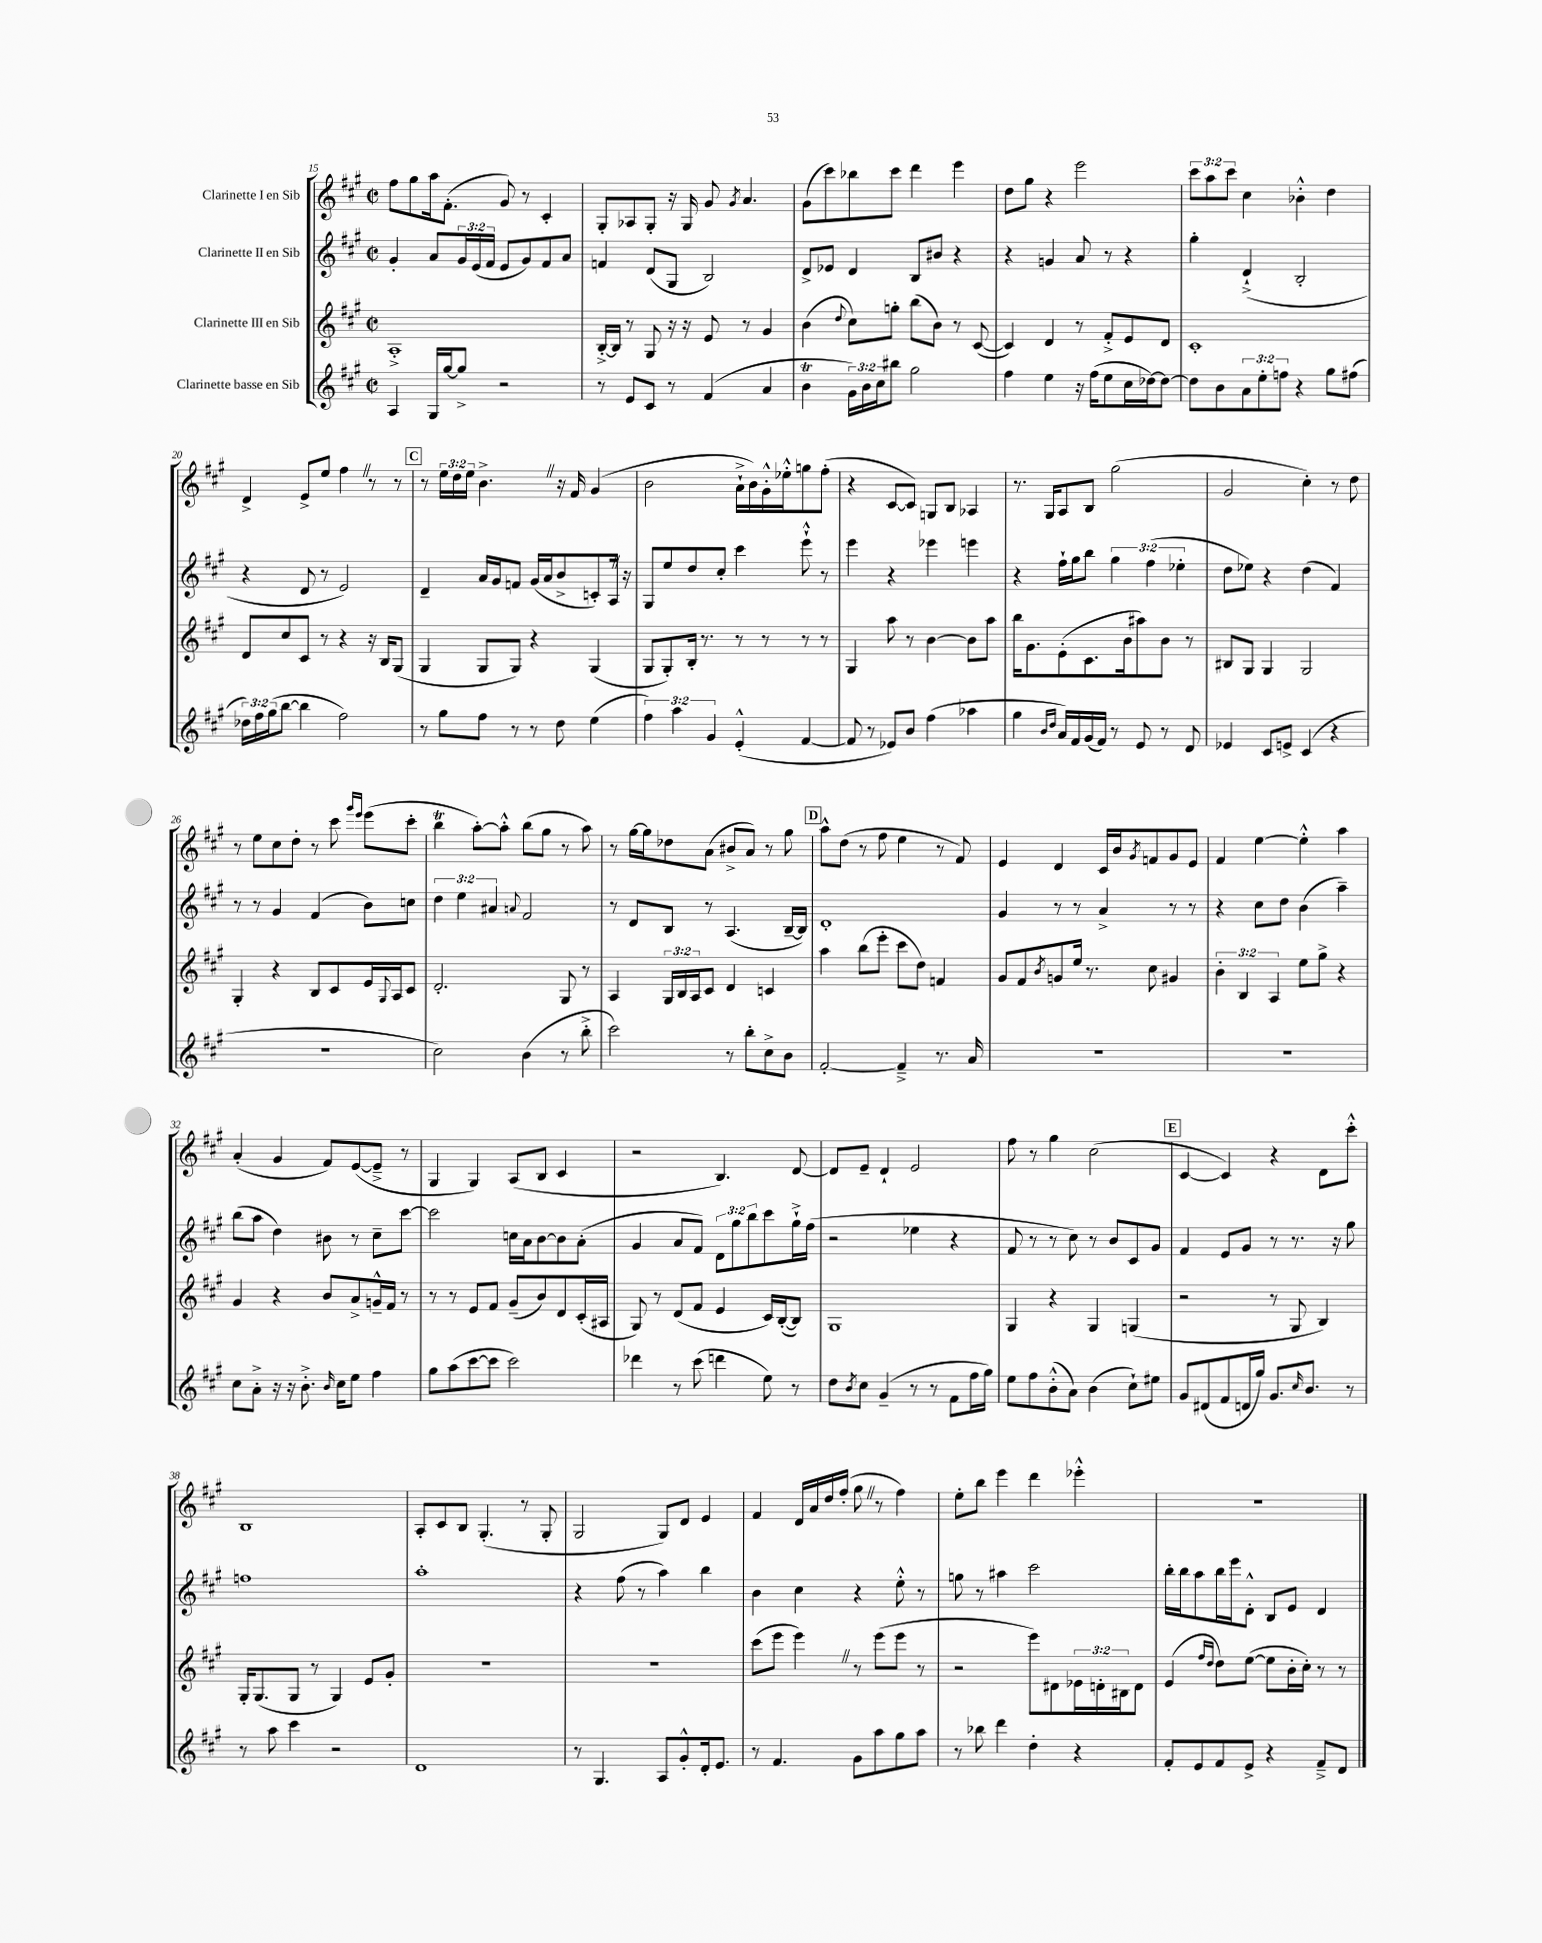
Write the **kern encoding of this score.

**kern	**kern	**kern	**kern
*staff4	*staff3	*staff2	*staff1
*clefG2	*clefG2	*clefG2	*clefG2
*k[f#c#g#]	*k[f#c#g#]	*k[f#c#g#]	*k[f#c#g#]
*M2/2	*M2/2	*M2/2	*M2/2
*met(c|)	*met(c|)	*met(c|)	*met(c|)
4A	1A'^	4g#'	8ff#
.	.	.	8gg#
16G#	.	8a	16aa
[16gg#	.	.	(8.f#'
8gg#^]	.	24g#	.
.	.	(24e	.
.	.	24f#	.
2r	.	8e	8g#)
.	.	8g#)	8r
.	.	8f#	4c#'
.	.	8a	.
=	=	=	=
8r	[16B'^	4f	8G#'
.	16B]	.	.
8e	8r	.	8A-
8c#	8G#	(8d	8G#'
8r	16r	8G#	16r
.	16r	.	16G#
(4f#	8e	2B)	8g#
.	.	.	8qg#
.	8r	.	4.a
4a	4g#	.	.
=	=	=	=
4b	(4b	8d^	(8g#
.	.	8e-	8ccc#)
.	8qqdd	.	.
24g#)	8cc#)	4d	8bb-
24b	.	.	.
24cc#	.	.	.
8bb#	8gg'	.	8ccc#
2gg#	(8bb	8B	4ddd
.	8b)	8b#	.
.	8r	4r	4eee
.	([8c#	.	.
=	=	=	=
4ff#	4c#])	4r	8dd
.	.	.	8gg#
4ee	4d	4g	4r
16r	8r	8a	2eee
(16ff#	.	.	.
8ee	8f#'^	8r	.
16cc#	8e	4r	.
[16dd-)	.	.	.
8dd-_	8d	.	.
=	=	=	=
8dd-]	1c#'	4gg#'	12ccc#
.	.	.	12aa
8b	.	.	.
.	.	.	12ccc#
12a	.	(4d`^	4cc#
12ee'	.	.	.
12ff	.	.	.
4r	.	2B'	4b-'^^
8gg#	.	.	4dd
(8ff#	.	.	.
=	=	=	=
24dd-)	8d	4r	4d^
24ff#	.	.	.
(24gg#	.	.	.
[8bb	8cc#	.	.
4bb]	8c#	8d	8e^
.	8r	8r	8ee
2ff#)	4r	2e)	4ff#
.	16r	.	8r
.	16B	.	.
.	(8G#	.	8r
=	=	=	=
8r	4G#	4d~	8r
8gg#	.	.	24ee
.	.	.	24dd
.	.	.	24ee
8ff#	8G#	16a	4.b^
.	.	16g#	.
8r	8G#)	8f	.
8r	4r	(16g#	.
.	.	16a	.
8dd	.	8b^	16r
.	.	.	16f#
(4ee	(4G#	8c')	(4g#
.	.	16A	.
.	.	16r	.
=	=	=	=
6ff#)	8G#	8G#	2b
.	8G#')	8ee	.
6aa	.	.	.
.	16B'	8dd	.
.	8.r	.	.
6g#	.	.	.
.	.	8cc#'	.
(4e'^^	8r	4ccc#	16a`^
.	.	.	16b)
.	8r	.	16g#'^^
.	.	.	16ee-'^^
[4f#	8r	8eee`^^	8gg
.	8r	8r	(8ff#'
=	=	=	=
8f#]	4G#	4eee	4r
8r	.	.	.
8e-)	8aa	4r	[8c#
8b	8r	.	8c#])
(4ff#	[4b	4eee-	8G
.	.	.	8B
4aa-	8b]	4eee	4A-
.	8aa	.	.
=	=	=	=
4gg#	16bb	4r	8.r
.	8.g#	.	.
.	.	.	16G#
16qqb	.	.	.
16qqdd	.	.	.
16a)	(8e'	16ff#`	8A
16f#	.	16gg#	.
(16g#	8.c#	8bb	8B
16f#)	.	.	.
8r	.	6gg#	(2gg#
.	16b	.	.
8e	8aa#)	.	.
.	.	(6ff#	.
8r	8b	.	.
.	.	6ee-'	.
8d	8r	.	.
=	=	=	=
4e-	8B#	8dd	2g#
.	8G#	8ee-)	.
8c#	4G#	4r	.
8e^	.	.	.
(4c#	2G#	(4dd	4cc#')
4r	.	4f#)	8r
.	.	.	8dd
=	=	=	=
1r	4G#'	8r	8r
.	.	8r	8ee
.	4r	4g#	8cc#
.	.	.	8dd'
.	8B	(4f#	8r
.	8c#	.	8ccc#
.	.	.	16qqggg#
.	.	.	16qqeee
.	16e	8b)	(8eee
.	8qqG#	.	.
.	16A	.	.
.	8c#	8cc	8ccc#'
=	=	=	=
2cc#)	2.d'	6dd	4bb
.	.	6ee	.
.	.	.	[8aa')
.	.	6a#	.
.	.	.	8aa'^^]
.	.	8qqa	.
(4b	.	2f#	(8bb
.	.	.	8gg#
8r	8G#	.	8r
8bb'^	8r	.	8aa)
=	=	=	=
2ccc#)	4A	8r	8r
.	.	8d	[16gg#
.	.	.	16gg#]
.	24G#	8B	8dd-
.	24B	.	.
.	24A	.	.
.	8c#	8r	(8a
8r	4d	(4.A	8b#^
8bb'	.	.	8a)
8cc#^	4c	.	8r
8b	.	[16B~	8gg#
.	.	16B])	.
=	=	=	=
[2f#'	4aa	1d'	8aa^^
.	.	.	(8dd
.	(8bb	.	8r
.	8eee'	.	8ff#
4f#~^]	8ccc#	.	4ee
.	8dd)	.	.
8.r	4f	.	8r
.	.	.	8f#)
16a	.	.	.
=	=	=	=
1r	8g#	4g#	4e
.	8f#	.	.
.	8qb	.	.
.	8g	8r	4d
.	16ee	8r	.
.	8.r	.	.
.	.	4a^	16c#
.	.	.	16b
.	.	.	8qg#
.	8cc#	.	8f
.	4g#	8r	8g#
.	.	8r	8e
=	=	=	=
1r	6b'	4r	4f#
.	6B	.	.
.	.	8cc#	[4ee
.	6A	.	.
.	.	8dd	.
.	8ee	(4b	4ee'^^]
.	8gg#^	.	.
.	4r	4aa~)	4aa
=	=	=	=
8cc#	4g#	(8bb	(4a'
8a'^	.	8aa	.
16r	4r	4dd)	4g#
16r	.	.	.
8.b'^	.	.	.
.	8b	8b#	8f#)
16qqb	.	.	.
16cc#	.	.	.
8ee	8a^	8r	([8e
4ff#	16g~^^	8cc#~	8e~^]
.	16f#	.	.
.	8r	[8ccc#	8r
=	=	=	=
8gg#	8r	2ccc#]	4G#
(8aa	8r	.	.
[8ccc#	8e	.	4G#)
8ccc#]	8f#	.	.
2ccc#)	(8g#~	16cc	(8A
.	.	16a	.
.	8b)	[8b	8B
.	8d	8b]	4c#
.	(16c#'	(8a'	.
.	16A#	.	.
=	=	=	=
4ddd-	8G#)	4g#	2r
.	8r	.	.
8r	(8d	8a	.
(8ccc#	8f#	8f#)	.
4ddd	4e	12d	4.B)
.	.	12gg#	.
.	.	12bb	.
8ee)	16c#)	8ccc#	.
.	([16B'	.	.
8r	8B])	16gg#`^	[8d
.	.	(16ff#	.
=	=	=	=
8dd	1G#	2r	8d]
8qb	.	.	.
8cc#	.	.	8e~
(4g#~	.	.	4d`
8r	.	4ee-	2e
8r	.	.	.
8f#	.	4r	.
16ff#	.	.	.
16gg#)	.	.	.
=	=	=	=
8ee	4G#	8f#	8ff#
8ff#	.	8r	8r
(8b'^^	4r	8r	4gg#
8a)	.	8cc#)	.
(4b	4G#	8r	(2cc#
.	.	8b	.
8cc#`)	(4G	8c#	.
8ee#	.	8g#	.
=	=	=	=
8g#	2r	4f#	[4c#
(8d#	.	.	.
8f#	.	8e	4c#])
16d	.	8g#	.
16gg#)	.	.	.
8.g#	8r	8r	4r
.	8G#	8.r	.
16qqcc#	.	.	.
8.b	.	.	.
.	4B)	.	8d
.	.	16r	.
8r	.	8gg#	8ccc#'^^
=	=	=	=
8r	16G#'	1ff	1B
.	(8.G#	.	.
8aa	.	.	.
4ccc#	8G#	.	.
.	8r	.	.
2r	4G#)	.	.
.	8e	.	.
.	8g#'	.	.
=	=	=	=
1d	1r	1aa'	8A'
.	.	.	8c#
.	.	.	8B
.	.	.	(4.G#'
.	.	.	8r
.	.	.	8G#'
=	=	=	=
8r	1r	4r	2G#
4.G#	.	.	.
.	.	(8ff#	.
.	.	8r	.
8A	.	4aa)	8G#)
8g#'^^	.	.	8d
16d'	.	4bb	4e
8.e	.	.	.
=	=	=	=
8r	(8ccc#	4b	4f#
4.f#	8eee	.	.
.	4eee)	4cc#	16d
.	.	.	16a
.	.	.	16dd
.	.	.	(16ff#'
8g#	8r	4r	8gg#
8aa	(8eee	.	8r
8gg#	8eee	8ee'^^	4ff#)
8aa	8r	8r	.
=	=	=	=
8r	2r	8gg	8ee'
8bb-	.	8r	8bb
4ddd	.	4aa#	4eee
4dd'	8eee)	2ccc#	4ddd
.	8d#	.	.
4r	24e-	.	4eee-'^^
.	24d'	.	.
.	24B#	.	.
.	8d	.	.
=	=	=	=
8f#'	(4e	16bb'	1r
.	.	16bb	.
8e	.	8aa	.
.	16qqff#	.	.
.	16qqdd	.	.
8f#	8dd)	16bb	.
.	.	16eee	.
8e^	([8ee	8d'^^	.
4r	8ee]	8B	.
.	16b'	8e	.
.	16cc#')	.	.
8f#~^	8r	4d	.
8d	8r	.	.
==	==	==	==
*-	*-	*-	*-
